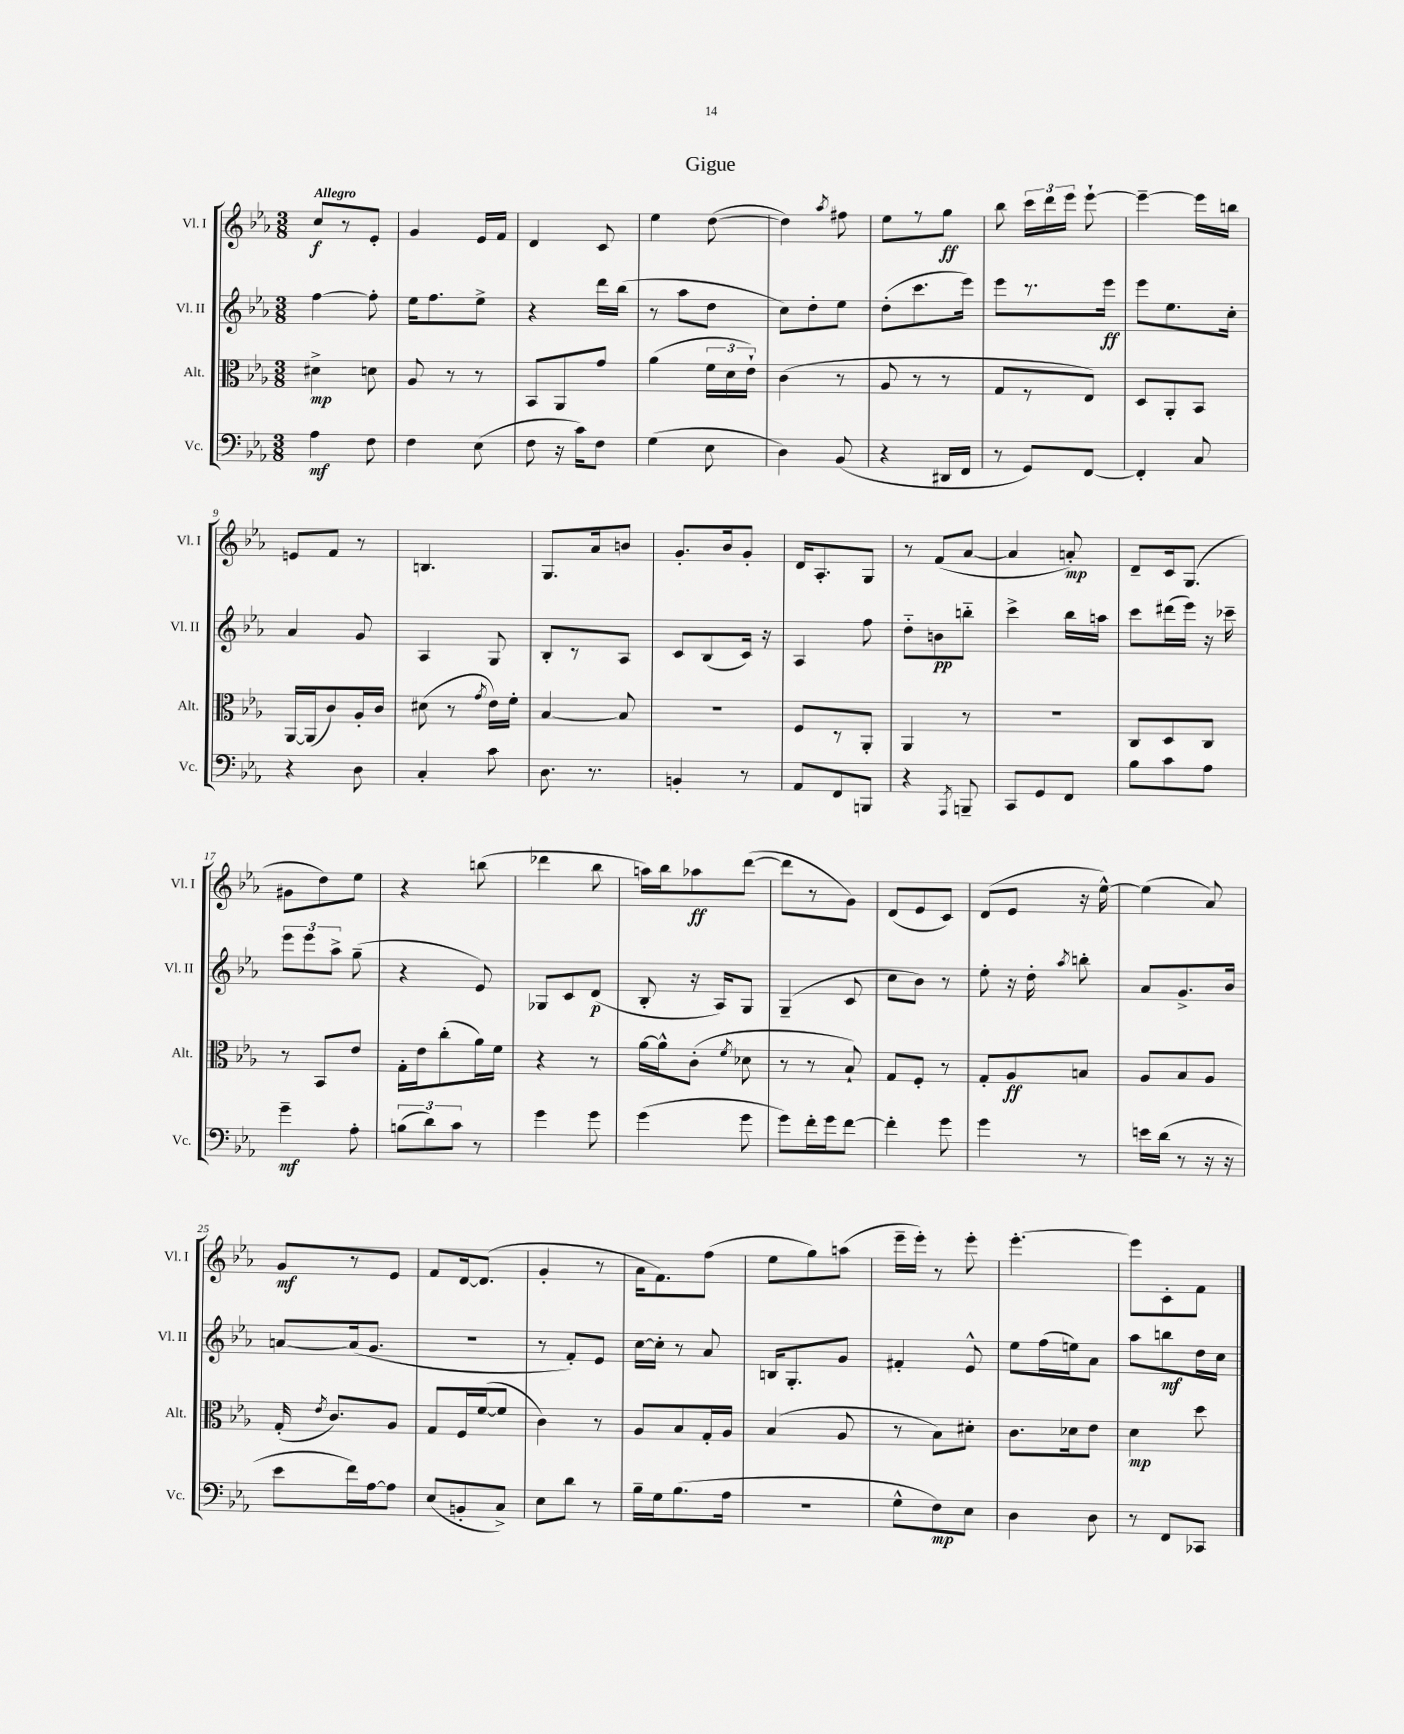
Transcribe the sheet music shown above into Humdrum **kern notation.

**kern	**kern	**kern	**kern
*staff4	*staff3	*staff2	*staff1
*clefF4	*clefC3	*clefG2	*clefG2
*k[b-e-a-]	*k[b-e-a-]	*k[b-e-a-]	*k[b-e-a-]
*M3/8	*M3/8	*M3/8	*M3/8
4A-\	4d#^\	[4ff\	8cc/L
.	.	.	8r
8F\	8d\	8ff'\]	8e-'/J
=	=	=	=
4F\	8A-/	16ee-\LK	4g/
.	.	8.ff\	.
.	8r	.	.
(8E-\	8r	8ee-^\J	16e-/LL
.	.	.	16f/JJ
=	=	=	=
8F\	8BB-/L	4r	4d/
16r	8AA-/	.	.
16c\LK)	.	.	.
8F\J	8g/J	16ddd\LL	8c/
.	.	(16bb-\JJ	.
=	=	=	=
(4G\	(4a-\	8r	4ee-\
.	.	8aa-\L	.
8E-\	24f\LL	8dd\J	([8dd\
.	24d\	.	.
.	24e-`\JJ)	.	.
=	=	=	=
4D\)	(4c\	8cc\L)	4dd\])
.	.	8dd'\	.
.	.	.	8qaa-/
(8BB-/	8r	8ee-\J	8ff#\
=	=	=	=
4r	8A-/	(8dd'\L	8ee-\L
.	8r	8.ccc\	8r
16DD#/LL	8r	.	8gg\J
16FF/JJ	.	16eee-\Jk)	.
=	=	=	=
8r	8G/L	8eee-\L	8bb-\
8GG/L)	8r	8.r	24ccc\LL
.	.	.	24ddd\
.	.	.	24eee-\JJ
[8FF/J	8E-/J)	.	[8eee-`\
.	.	16eee-\Jk	.
=	=	=	=
4FF'/]	8D/L	8eee-\L	4eee-~\_
.	8AA-'/	8.ee-\	.
8C/	8BB-/J	.	16eee-\]LL
.	.	16cc'\Jk	16bb\JJ
=	=	=	=
4r	[16AA-/LL	4a-/	8e/L
.	(16AA-/]J	.	.
.	8c/)	.	8f/J
8D\	16A-'/L	8g/	8r
.	16c/JJ	.	.
=	=	=	=
4C'/	(8d#\	4A-/	4.B/
.	8r	.	.
.	8qg/	.	.
8c\	16e-\LL)	8G/	.
.	16f'\JJ	.	.
=	=	=	=
8.D\	[4B-/	8B-'/L	8.G/L
.	.	8r	.
8.r	.	.	16a-/k
.	8B-/]	8A-/J	8b/J
=	=	=	=
4BB'/	4.r	8c/L	8.g'/L
.	.	(8B-/	.
.	.	.	16b-/k
8r	.	16c/Jk)	8g'/J
.	.	16r	.
=	=	=	=
8AA-/L	8F/L	4A-/	16d/LK
.	.	.	8.A-'/
8FF/	8r	.	.
8BBB/J	8AA-'/J	8ff\	8G/J
=	=	=	=
4r	4AA-/	8dd'~\L	8r
.	.	8b\	(8f/L
8qAAA-/	.	.	.
8BBB~/	8r	8bb'~\J	[8a-/J
=	=	=	=
8CC/L	4.r	4ccc^\	4a-/]
8GG/	.	.	.
8FF/J	.	16bb-\LL	8a'/)
.	.	16aa\JJ	.
=	=	=	=
8B-\L	8C/L	8ccc\L	8d~/L
8c\	8D/	(16ddd#\L	16c/k
.	.	16eee-\JJ)	(8.G/J
8A-\J	8C/J	16r	.
.	.	16ccc-~\	.
=	=	=	=
4g~\	8r	12eee-\L	8g#\L
.	.	12eee-\	.
.	8BB-/L	.	8dd\)
.	.	12aa-^\J	.
8A-'\	8e-/J	(8gg~\	8ee-\J
=	=	=	=
(12B\L	16G'\LL	4r	4r
.	16e-\J	.	.
12d\)	.	.	.
.	(8cc'\	.	.
12c\J	.	.	.
8r	16a-\L)	8e-/)	(8bb\
.	16f\JJ	.	.
=	=	=	=
4g\	4r	8G-/L	4ddd-\
.	.	8c/	.
8g\	8r	(8d/J	8bb-\
=	=	=	=
(4g\	[16a-\LL	8B-'/	16aa\LL)
.	16a-^^\]J	.	16bb-\J
.	(8c'\J	16r	8aa-\
.	.	16A-/LK)	.
.	8qf/	.	.
8g\	8d-\	8G/J	([8ddd\J
=	=	=	=
8g\L)	8r	(4G~/	8ddd\]L
16f'\L	8r	.	8r
16g\J	.	.	.
[8f\J	8B-`/)	8c/	8g\J)
=	=	=	=
4f'\]	8G/L	8cc\L	(8d/L
.	8F'/J	8b-\J)	8e-/
8g\	8r	8r	8c/J)
=	=	=	=
4g\	8G'/L	8ee-'\	(8d/L
.	8A-/	16r	8e-/J
.	.	16dd'\	.
.	.	8qaa-/	.
8r	8B/J	8bb'\	16r
.	.	.	[16ee-^^\)
=	=	=	=
16e\LL	8A-/L	8a-/L	(4ee-\]
(16d\JJ	.	.	.
8r	8B-/	8.g^/	.
16r	8A-/J	.	8a-/)
16r	.	16b-/Jk	.
=	=	=	=
8e-\L	(16G'/	[8a/L	8g/L
.	8qe-/	.	.
.	8.c/L)	.	.
16f\L)	.	(16a/]k	8r
[16A-\J	.	8.g/J	.
8A-\]J	8A-/J	.	8e-/J
=	=	=	=
(8E-/L	8G/L	4.r	8f/L
8BB'/	16F/L	.	[16d/k
.	([16f/J	.	(8.d/]J
8C^/J)	8f/]J	.	.
=	=	=	=
8E-\L	4c\)	8r	4g'/
8d\J	.	8f'/L)	.
8r	8r	8e-/J	8r
=	=	=	=
16B-~\LL	8A-/L	[16cc\LL	16a-\LK
16G\J	.	16cc'\]JJ	8.f\)
(8.B-\	8B-/	8r	.
.	16G'/L	8a-/	(8ff\J
16A-\Jk	16A-/JJ	.	.
=	=	=	=
4.r	(4B-/	16B/LK	8ee-\L
.	.	8.G'/	.
.	.	.	8gg\)
.	8A-/	8g/J	(8aa\J
=	=	=	=
8G^^\L	8r	4f#'/	16eee-~\LL
.	.	.	16eee-'\JJ)
8F\)	8B-\L)	.	8r
8E-\J	8d#'\J	8e-^^/	8eee-'\
=	=	=	=
4D\	8.c\L	8ee-\L	[4.eee-'\
.	.	(16ff\L	.
.	16d-\k	16ee\J)	.
8D\	8e-\J	8a-\J	.
=	=	=	=
8r	4d\	8aa-\L	8eee-\]L
8FF/L	.	8bb\	8c'\
8CC-/J	8dd\	16dd\L	8f\J
.	.	16cc\JJ	.
==	==	==	==
*-	*-	*-	*-
